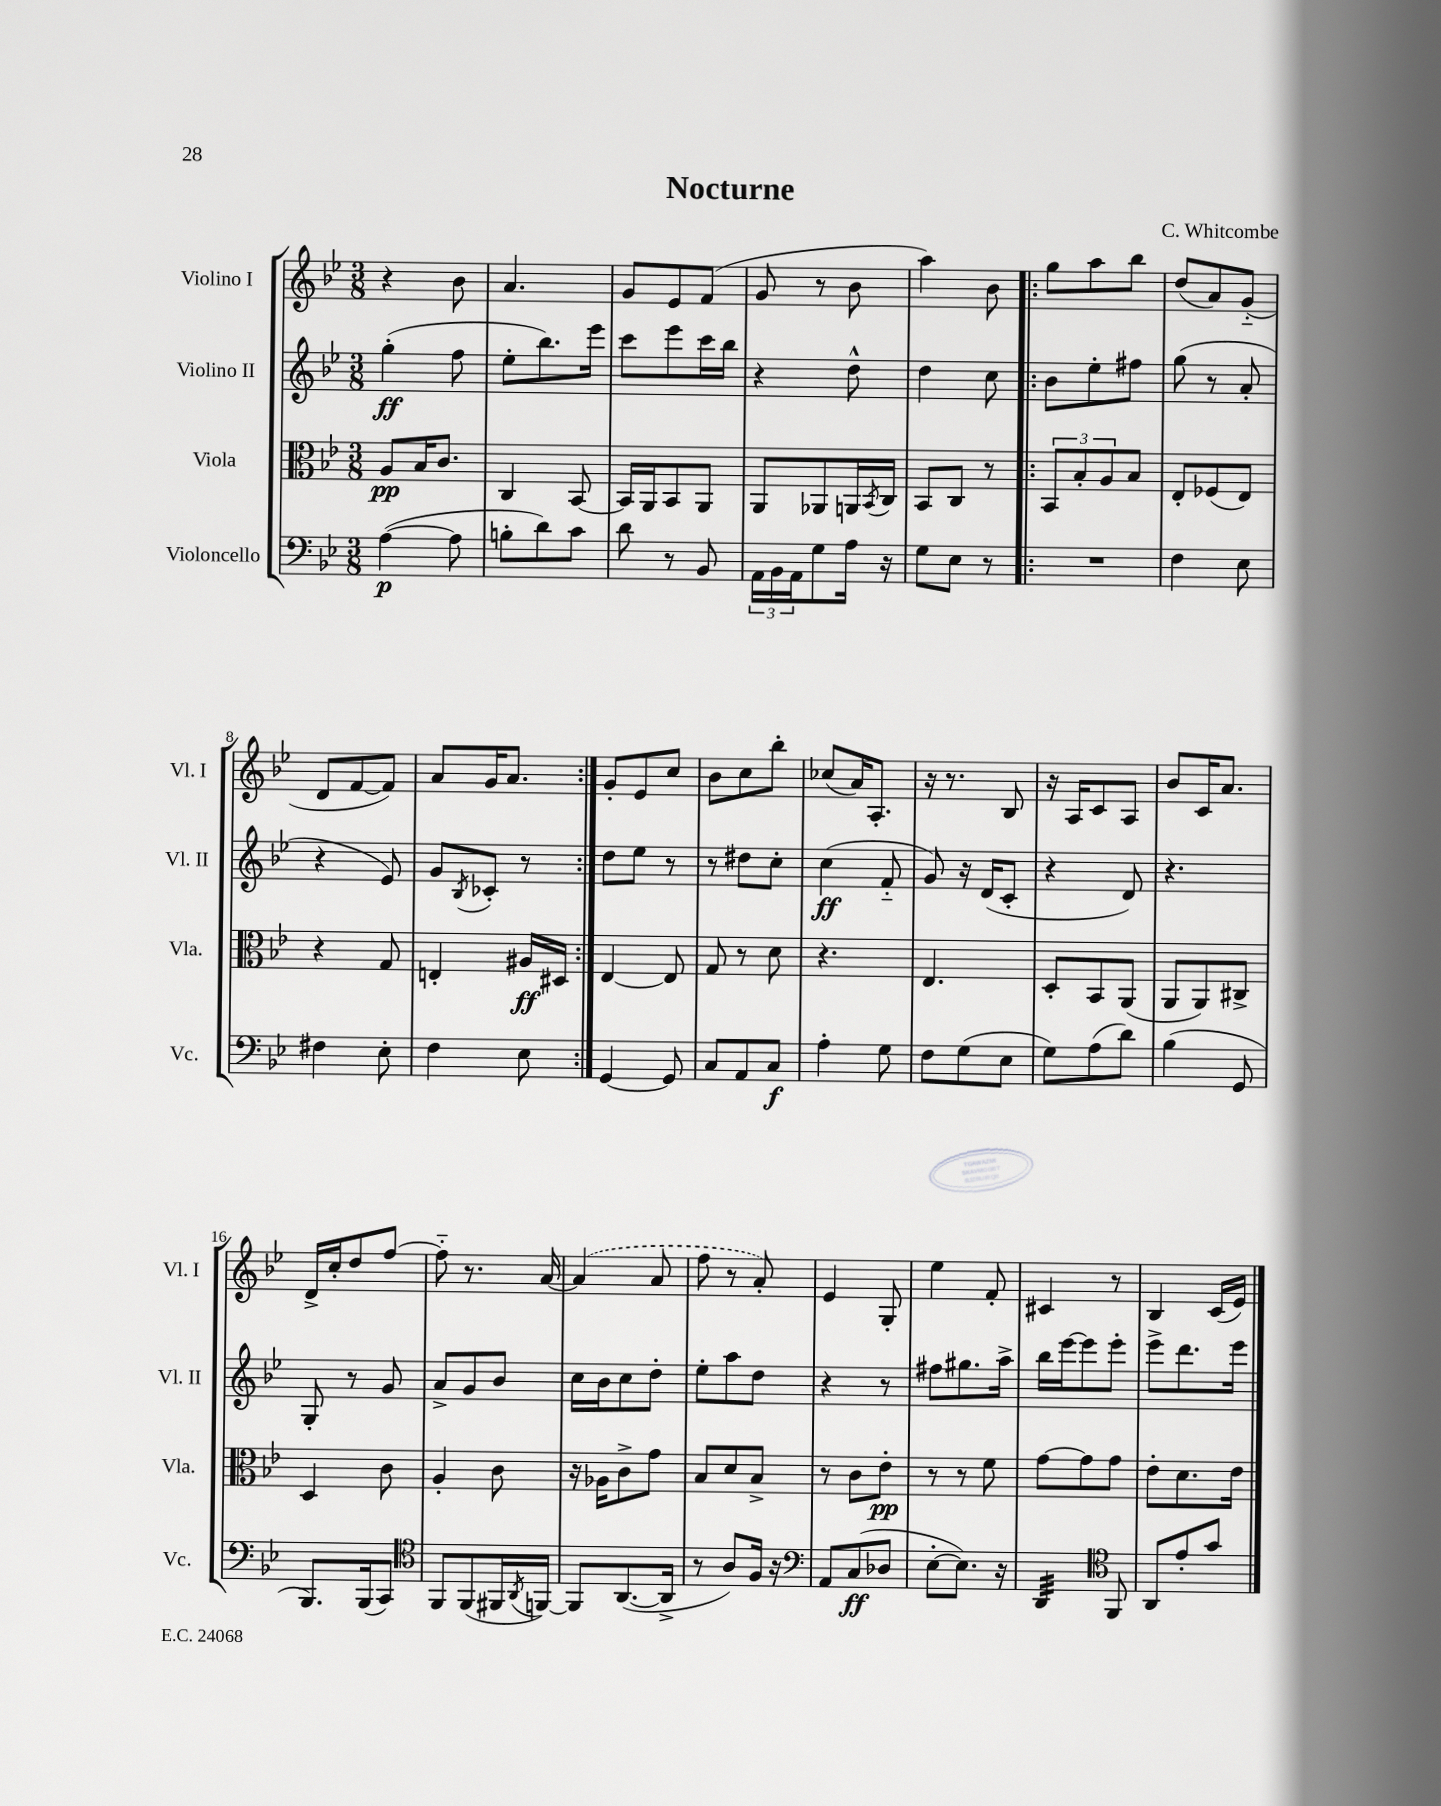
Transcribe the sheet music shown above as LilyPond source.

\header { title = "Nocturne" composer = "C. Whitcombe" }
<<
\new StaffGroup <<
\new Staff = "s0" \with { instrumentName = "Violino I" shortInstrumentName = "Vl. I" } {
    \clef treble \key bes \major \numericTimeSignature \time 3/8
    r4 bes'8 |
    a'4. |
    g'8 ees'8 f'8( |
    g'8 r8 bes'8 |
    a''4) bes'8 |
    \repeat volta 2 { g''8 a''8 bes''8 |
    d''8( a'8) g'8-_( |
    d'8 f'8~ f'8) |
    a'8 g'16 a'8. | }
    g'8-. ees'8 c''8 |
    bes'8 c''8 bes''8-. |
    ces''8( a'16) a8.-. |
    r16 r8. bes8 |
    r16 a16 c'8 a8 |
    bes'8 c'16 a'8. |
    d'16-> c''16-. d''8 f''8~ |
    f''8-_ r8. a'16~ |
    \once \slurDashed a'4( a'8 |
    f''8 r8 a'8-.) |
    ees'4 g8-. |
    ees''4 f'8-. |
    cis'4 r8 |
    bes4 c'16( ees'16) \bar "|." |
}
\new Staff = "s1" \with { instrumentName = "Violino II" shortInstrumentName = "Vl. II" } {
    \clef treble \key bes \major \numericTimeSignature \time 3/8
    g''4-.\ff( f''8 |
    ees''8-. bes''8.) ees'''16 |
    c'''8 ees'''8 c'''16 bes''16 |
    r4 d''8-^ |
    d''4 c''8 |
    \repeat volta 2 { bes'8 ees''8-. fis''8 |
    g''8( r8 a'8-. |
    r4 ees'8) |
    g'8 \acciaccatura { bes8 } ces'8-. r8 | }
    d''8 ees''8 r8 |
    r8 dis''8 c''8-. |
    c''4\ff( f'8-_ |
    g'8) r16 d'16( c'8-. |
    r4 d'8) |
    r4. |
    g8-. r8 g'8 |
    a'8-> g'8 bes'8 |
    c''16 bes'16 c''8 d''8-. |
    ees''8-. a''8 d''8 |
    r4 r8 |
    fis''8 gis''8. a''16-> |
    bes''16 ees'''16~ ees'''8 ees'''8-. |
    ees'''8-> d'''8. ees'''16 \bar "|." |
}
\new Staff = "s2" \with { instrumentName = "Viola" shortInstrumentName = "Vla." } {
    \clef alto \key bes \major \numericTimeSignature \time 3/8
    a8\pp bes16 c'8. |
    c4 bes,8~ |
    bes,16 a,16 bes,8 a,8 |
    a,8 aes,8 a,16 \acciaccatura { bes,8 } c16 |
    bes,8 c8 r8 |
    \repeat volta 2 { \tuplet 3/2 { bes,8 bes8-. a8 } bes8 |
    ees8-. fes8( ees8) |
    r4 g8 |
    e4-. ais16\ff dis16 | }
    ees4~ ees8 |
    g8 r8 d'8 |
    r4. |
    ees4. |
    d8-. bes,8 a,8( |
    a,8 a,8) cis8-> |
    d4 c'8 |
    a4-. c'8 |
    r16 aes16 c'8-> g'8 |
    bes8 d'8 bes8-> |
    r8 c'8 ees'8-.\pp |
    r8 r8 f'8 |
    g'8~ g'8 g'8 |
    ees'8-. d'8. ees'16 \bar "|." |
}
\new Staff = "s3" \with { instrumentName = "Violoncello" shortInstrumentName = "Vc." } {
    \clef bass \key bes \major \numericTimeSignature \time 3/8
    a4~\p( a8 |
    b8-. d'8) c'8 |
    d'8 r8 bes,8 |
    \tuplet 3/2 { a,16 bes,16 a,16 } g8 a16 r16 |
    g8 ees8 r8 |
    \repeat volta 2 { R4. |
    f4 ees8 |
    fis4 ees8-. |
    f4 ees8 | }
    g,4~ g,8 |
    c8 a,8 c8\f |
    a4-. g8 |
    f8 g8( ees8 |
    g8) a8( d'8) |
    bes4( g,8 |
    bes,,8.) bes,,16( c,8) |
    \clef tenor f,8 f,8( fis,16 \acciaccatura { a,8 } f,16~) |
    f,8 a,8.~( a,16-> |
    r8 a8) f16 r16 |
    \clef bass a,8 c8\ff( des8 |
    ees8~-. ees8.) r16 |
    d,4:32 \clef tenor f,8 |
    a,8 ees'8-. g'8 \bar "|." |
}
>>
>>
